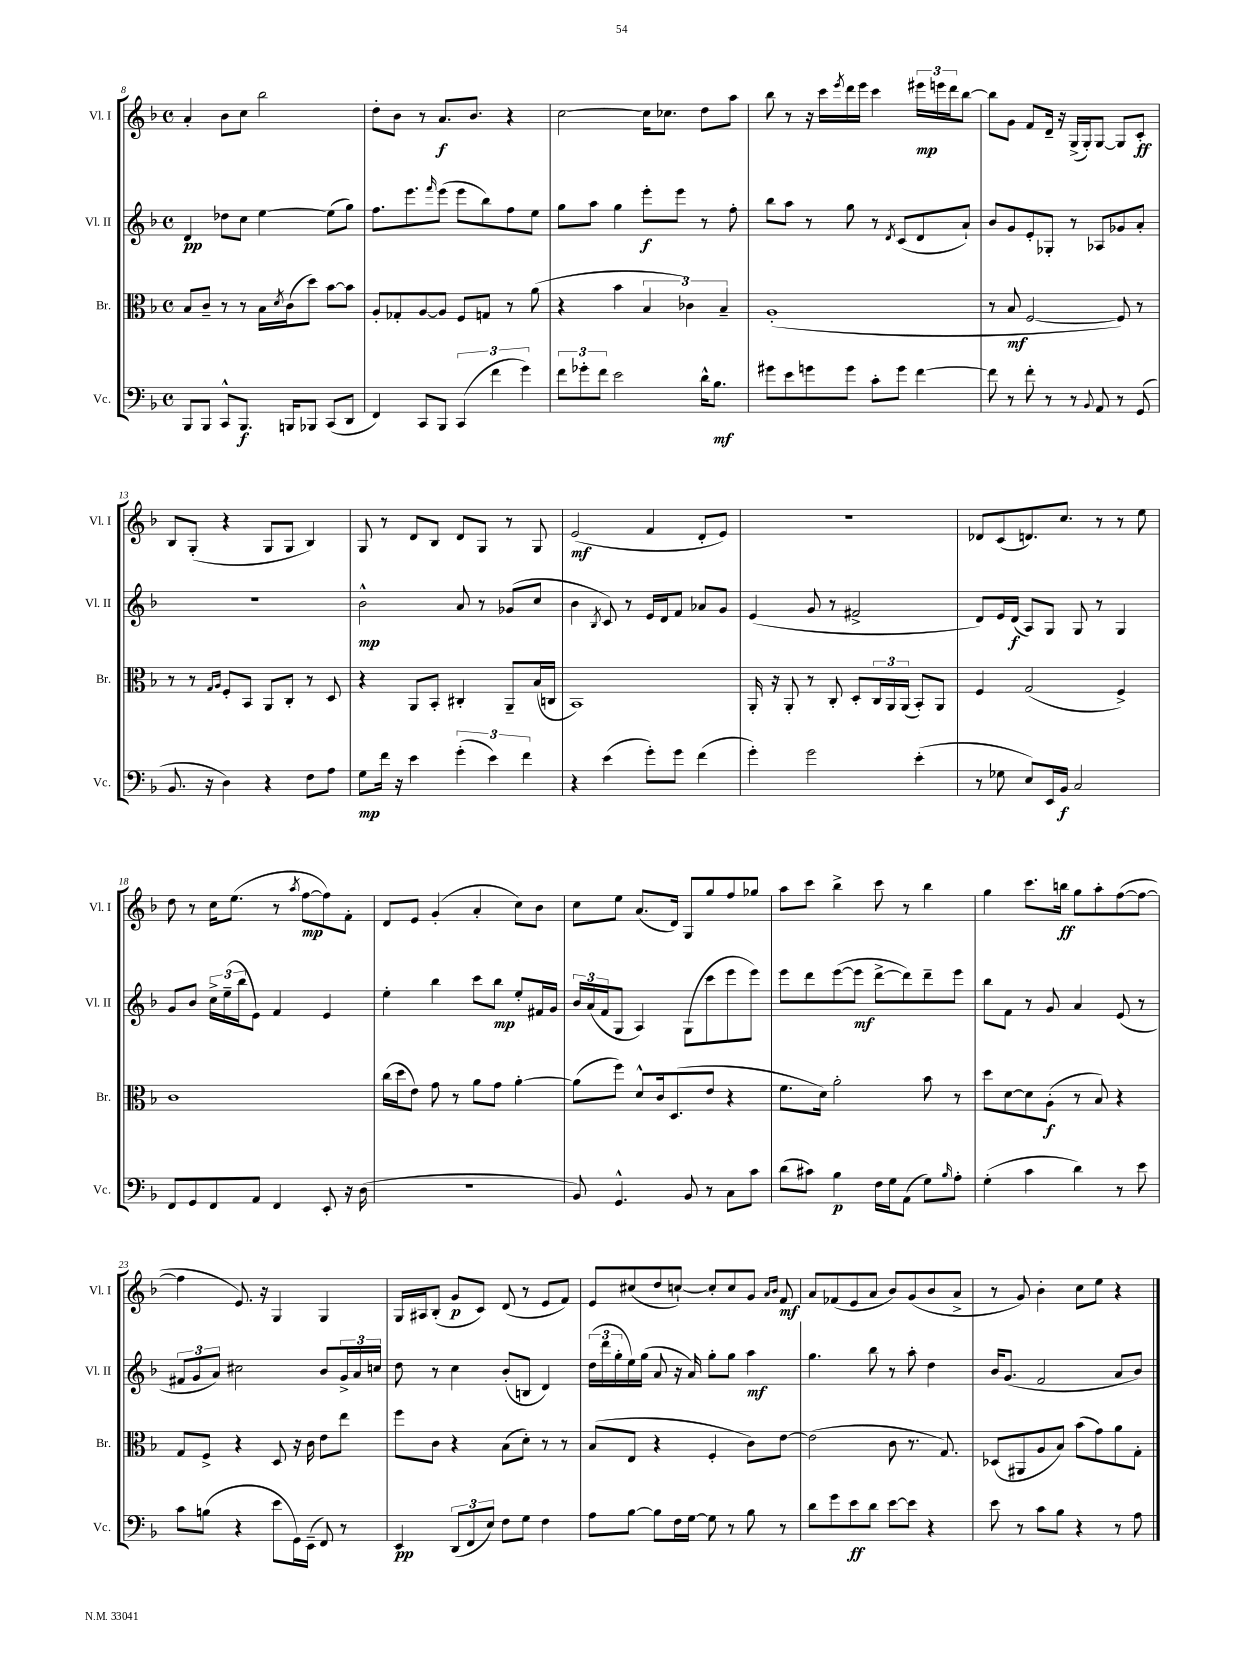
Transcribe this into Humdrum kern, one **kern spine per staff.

**kern	**kern	**kern	**kern
*staff4	*staff3	*staff2	*staff1
*clefF4	*clefC3	*clefG2	*clefG2
*k[b-]	*k[b-]	*k[b-]	*k[b-]
*M4/4	*M4/4	*M4/4	*M4/4
*met(c)	*met(c)	*met(c)	*met(c)
8BBB-/L	8B-/L	4d/	4a'/
8BBB-/J	8c~/J	.	.
8CC^^/L	8r	8dd-\L	8b-\L
8.BBB-/J	8r	8cc\J	8cc\J
.	16B-\LL	[4ee\	2bb-\
.	8qd/	.	.
16BBB/LK	(16c\J	.	.
8BBB-/J	8dd\J)	.	.
(8CC/L	[8b-\L	(8ee\]L	.
8DD/J	8b-\]J	8gg\J)	.
=	=	=	=
4FF/)	8A'/L	8.ff\L	8dd'\L
.	8G-'/	.	8b-\J
.	.	8.eee\	.
8CC/L	[8A/	.	8r
.	.	16qqfff/	.
8BBB-/J	8A/]J	(8eee\J	8.a/L
(6CC/	8F/L	8eee\L	.
.	.	.	8.b-/J
.	8G/J	8bb-\)	.
6f\	.	.	.
.	8r	8ff\	4r
6g\)	.	.	.
.	(8a\	8ee\J	.
=	=	=	=
12f\L	4r	8gg\L	[2cc\
12g-'\	.	.	.
.	.	8aa\J	.
12f\J	.	.	.
2e\	4b-\	4gg\	.
.	6B-/	8eee'\L	16cc\]LK
.	.	.	8.cc-\J
.	.	8eee\J	.
.	6c-\)	.	.
16d^^\LK	.	8r	8dd\L
8.B-\J	.	.	.
.	6B-~/	.	.
.	.	8ff'\	8aa\J
=	=	=	=
8g#\L	(1A'	8bb-\L	8bb-\
8e\	.	8aa\J	8r
8g\	.	8r	16r
.	.	.	16ccc\LL
.	.	.	8qeee/
8g\J	.	8gg\	16ddd\
.	.	.	16eee\JJ
8c'\L	.	8r	4ccc\
.	.	8qd/	.
8g\J	.	(8c/L	.
[4f\	.	8d/	24eee#\LL
.	.	.	24eee\
.	.	.	24ddd\J
.	.	8a`/J)	[8bb-\J
=	=	=	=
8f\]	8r	8b-/L	8bb-\]L
8r	8B-/	8g/	8g\J
8f'\	[2F/	8e'/	8f/L
8r	.	8G-'/J	16d~/Jk
.	.	.	16r
8r	.	8r	(16G^/LL
.	.	.	16G'/J)
8qqBB-/	.	.	.
8AA/	.	8A-/L	[8G/J
8r	8F/])	8g-/	8G/]L
(8GG/	8r	8a'/J	8c'/J
=	=	=	=
8.BB-/	8r	1r	8B-/L
.	8r	.	(8G'/J
16r	.	.	.
.	16qqG/LL	.	.
.	16qqA/JJ	.	.
4D\)	8F'/L	.	4r
.	8BB-/J	.	.
4r	8AA/L	.	8G/L
.	8C'/J	.	8G/J
8F\L	8r	.	4B-/)
8A\J	8D/	.	.
=	=	=	=
8G\L	4r	2b-^^\	8G/
16f\Jk	.	.	8r
16r	.	.	.
4e\	8AA/L	.	8d/L
.	8BB-'/J	.	8B-/J
(6g'\	4C#'/	8a/	8d/L
.	.	8r	8G/J
6e\)	.	.	.
.	8AA~/L	(8g-/L	8r
6f\	.	.	.
.	(16B-/L	8cc/J	8G/
.	16C/JJ	.	.
=	=	=	=
4r	1BB-)	4b-\	(2e/
.	.	8qB-/	.
(4e\	.	8c/)	.
.	.	8r	.
8g'\L)	.	16e/LL	4f/
.	.	16d/J	.
8g\J	.	8f/J	.
(4f\	.	8a-/L	8d'/L
.	.	8g/J	8e/J)
=	=	=	=
4g'\)	16AA'/	(4e/	1r
.	16r	.	.
.	8AA'/	.	.
2g\	8r	8g/	.
.	8C'/	8r	.
.	8D'/L	2f#^/	.
.	24C/L	.	.
.	24AA/	.	.
.	(24AA/JJ	.	.
(4e'\	8BB-'/L)	.	.
.	8AA/J	.	.
=	=	=	=
8r	4F/	8d/L)	8d-/L
8G-\	.	16e/L	(8c/
.	.	(16d/JJ	.
8E/L)	(2G/	8A/L)	8.d/)
16EE/L	.	8G/J	.
16BB-/JJ	.	.	8.cc/J
2C/	.	8G/	.
.	.	8r	8r
.	4F^/)	4G/	8r
.	.	.	8ee\
=	=	=	=
8FF/L	1c	8g/L	8dd\
8GG/	.	8b-/J	8r
8FF/	.	24cc^\LL	16cc\LK
.	.	(24ee~\	.
.	.	.	(8.ee\J
.	.	24bb-\J	.
8AA/J	.	8e\J)	.
4FF/	.	4f/	8r
.	.	.	8qaa/
.	.	.	[8ff\L
8EE'/	.	4e/	8ff\])
16r	.	.	8f'\J
(16D\	.	.	.
=	=	=	=
1r	(16cc\LL	4ee'\	8d/L
.	16dd\J	.	.
.	8e\J)	.	8e/J
.	8g\	4bb-\	(4g'/
.	8r	.	.
.	8a\L	8ccc\L	4a'/
.	8g\J	8bb-\J	.
.	[4a'\	8ee'/L	8cc\L)
.	.	16f#/L	8b-\J
.	.	16g/JJ	.
=	=	=	=
8BB-/)	(8a\]L	24b-/LL	8cc\L
.	.	(24a/	.
.	.	24f/J	.
4.GG^^/	8ff\J)	8G/J	8ee\J
.	8d^^/L	4A/)	(8.a/L
.	16c/k	.	.
.	(8.D/	.	16d/Jk)
8BB-/	.	(8G\L	8G/L
8r	8e/J	8ccc\	8gg/
8C\L	4r	8eee\	8ff/
8c\J	.	8eee\J)	8gg-/J
=	=	=	=
(8d\L	8.f\L	8eee\L	8aa\L
8c#\J)	.	8ddd\	8ccc\J
.	16d\Jk)	.	.
4B-\	2a'\	([8eee\	4bb-^\
.	.	8eee\]J	.
16F\LL	.	[8ddd^\L	8ccc\
16G\J	.	.	.
(8AA\J	.	8ddd\])	8r
8G\L)	8b-\	8ddd~\	4bb-\
16qqB-/	.	.	.
8A'\J	8r	8eee\J	.
=	=	=	=
(4G'\	8dd\L	8bb-\L	4gg\
.	[8d\	8f\J	.
4c\	8d\]	8r	8.ccc\L
.	(8A'\J	8g/	.
.	.	.	16bb\Jk
4d\)	8r	4a/	8gg\L
.	8B-/)	.	8aa'\
8r	4r	(8e/	([8ff\
8e\	.	8r	8ff\_J
=	=	=	=
8c\L	8G/L	12f#/L	4ff\]
.	.	12g/	.
(8B\J	8F^/J	.	.
.	.	12a/J)	.
4r	4r	2cc#\	8.e/)
.	.	.	16r
8e\L	8D/	.	4G/
16GG\L)	16r	.	.
(16EE~\JJ	16c\	.	.
8FF/)	8e\L	8b-/L	4G/
8r	8ee\J	24g^/L	.
.	.	24a/	.
.	.	24cc/JJ	.
=	=	=	=
4EE/	8ff\L	8dd\	16G/LL
.	.	.	16A#/J
.	8c\J	8r	(8B-'/J
(12DD/L	4r	4cc\	8g/L
12FF/	.	.	.
.	.	.	8c/J)
12E/J)	.	.	.
8F\L	(8B-\L	(8b-'/L	(8d/
8G\J	8d'\J)	8B/J	8r
4F\	8r	4d/)	8e/L
.	8r	.	8f/J)
=	=	=	=
8A\L	(8B-/L	(24dd\LL	8e/L
.	.	24ddd\	.
.	.	24gg'\	.
[8B-\J	8E/J	16ee\)	(8cc#/
.	.	(16gg\JJ	.
8B-\]L	4r	8a/	8dd/
16F\L	.	16r	[8cc`/J)
[16G\JJ	.	16a/)	.
8G\]	4F'/	8gg'\L	8cc'/]L
8r	.	8gg\J	8cc/
8B-\	8c\L)	4aa\	8g/J
.	.	.	16qqa/LL
.	.	.	16qqb-/JJ
8r	[8e\J	.	8f/
=	=	=	=
8d\L	(2e\]	4.gg\	8a/L
8g\	.	.	(8f-/
8e\	.	.	8e/
8d\J	.	8bb-\	8a/J
[8e\L	8c\	8r	8b-/L)
8e\]J	8.r	8aa'\	(8g/
4r	.	4dd\	8b-/
.	8.G/)	.	.
.	.	.	8a^/J
=	=	=	=
8e\	(8D-/L	16b-/LK	8r
.	.	(8.g/J	.
8r	8AA#/	.	8g/)
8c\L	8A/	2f/	4b-'\
8B-\J	8B-/J)	.	.
4r	(8b-\L	.	8cc\L
.	8g\)	.	8ee\J
8r	8a\	8a/L	4r
8A\	8G'\J	8b-/J)	.
==	==	==	==
*-	*-	*-	*-
